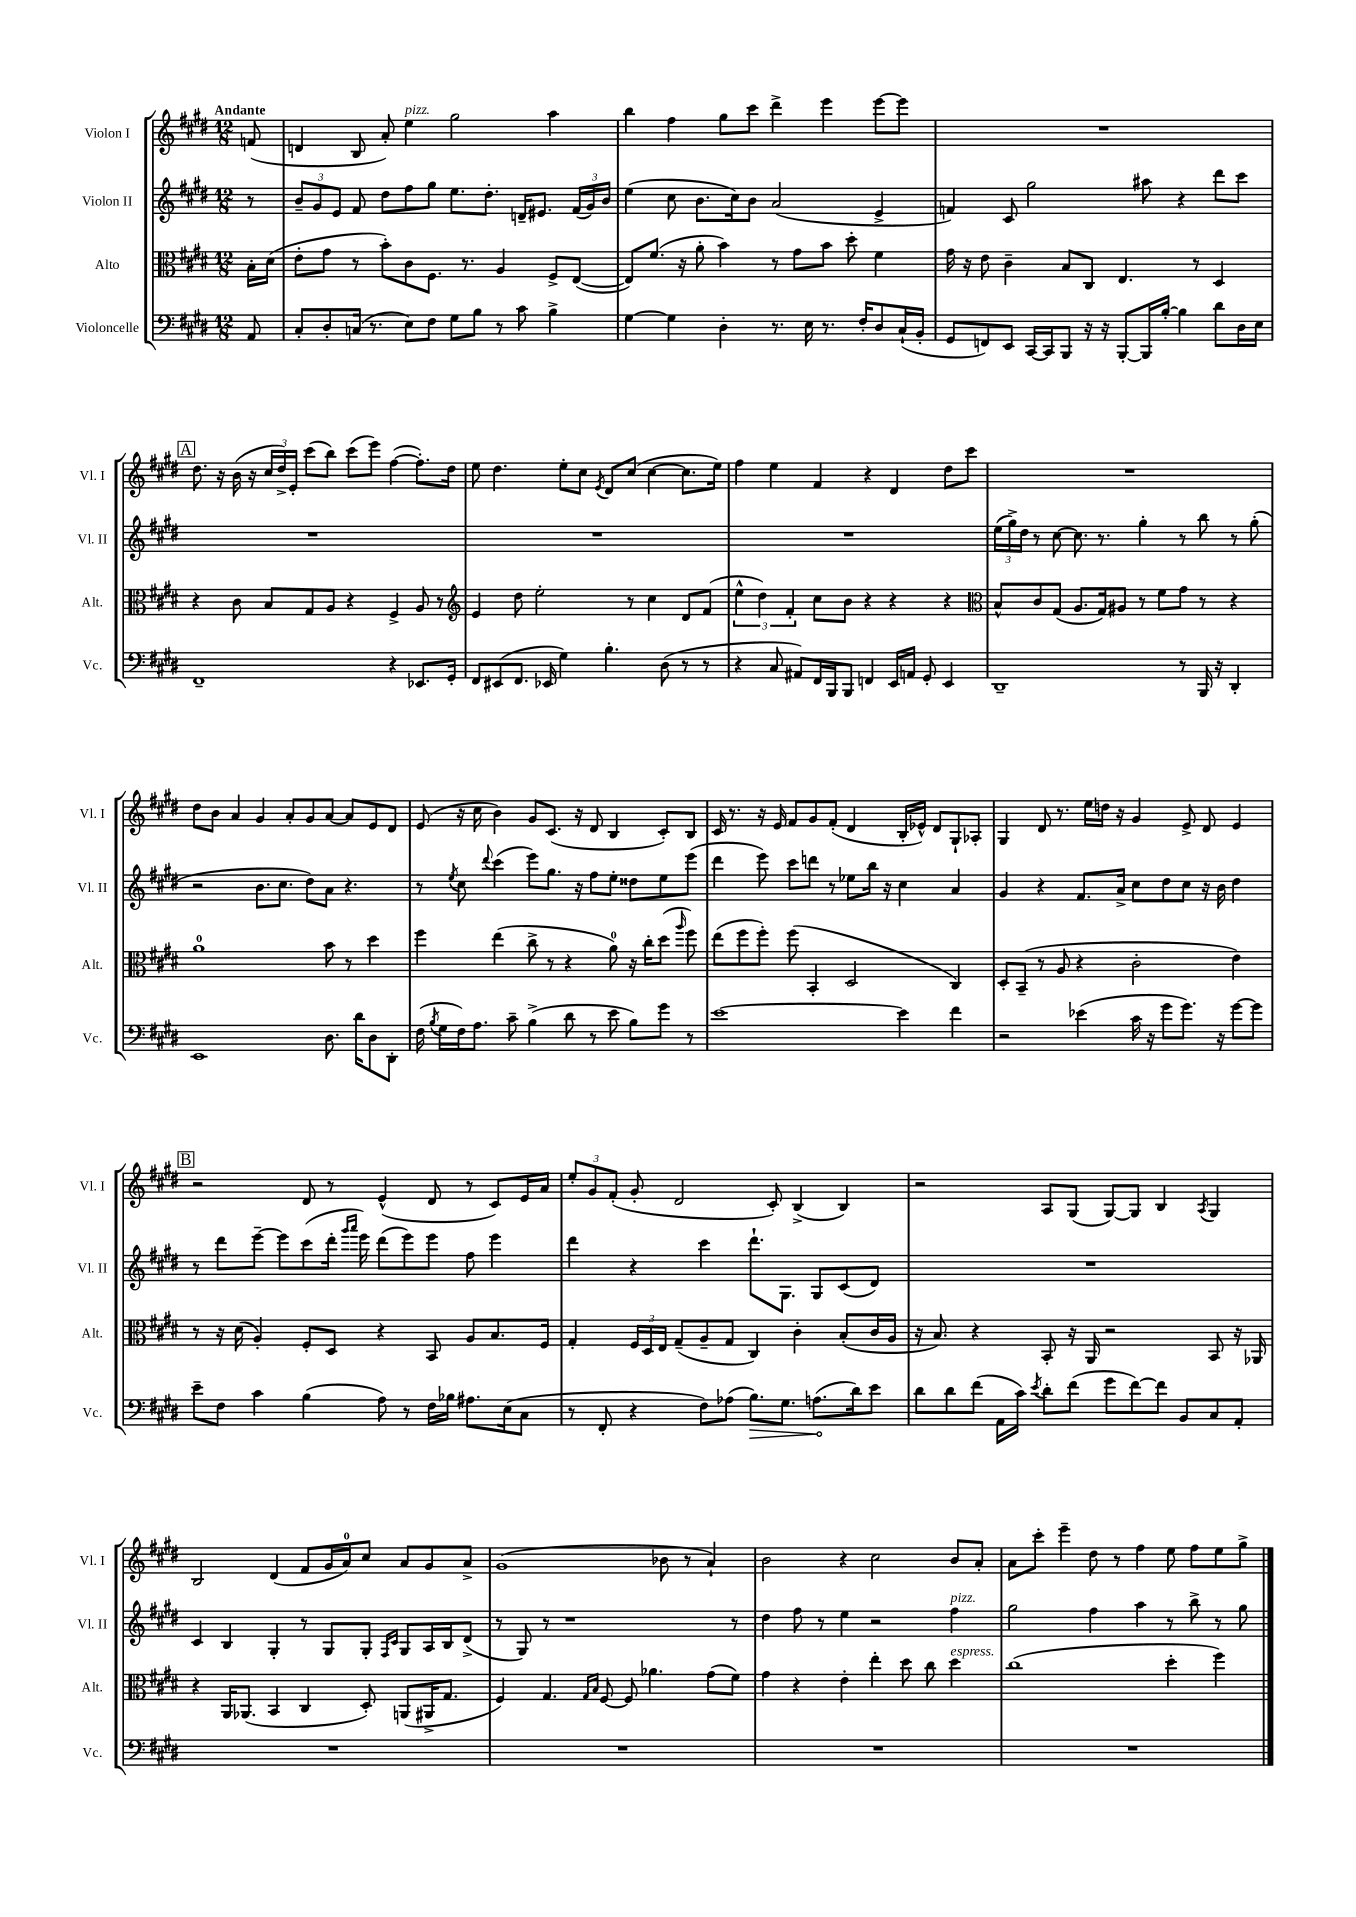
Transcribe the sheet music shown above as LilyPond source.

<<
\new StaffGroup <<
\new Staff = "s0" \with { instrumentName = "Violon I" shortInstrumentName = "Vl. I" } {
    \clef treble \key e \major \numericTimeSignature \time 12/8 \partial 8 \tempo "Andante"
    \autoBeamOff f'8( |
    d'4 b8 a'8-.) e''4^\markup { \italic "pizz." } gis''2 a''4 |
    b''4 fis''4 gis''8[ cis'''8] dis'''4-> e'''4 e'''8[~ e'''8] |
    R1. |
    \mark \markup { \box "A" } dis''8. r16 b'16( r16 \tuplet 3/2 { cis''16[ dis''16->) e'16]-. } cis'''8[( b''8]) cis'''8[( e'''8]) fis''4~( fis''8.[-.) dis''16] |
    e''8 dis''4. e''8[-. cis''8] \acciaccatura { e'8 } dis'8[ cis''8]( cis''4~ cis''8.[ e''16]) |
    fis''4 e''4 fis'4 r4 dis'4 dis''8[ cis'''8] |
    R1. |
    dis''8[ b'8] a'4 gis'4 a'8[-. gis'8 a'8]~ a'8[ e'8 dis'8] |
    e'8( r16 cis''16 b'4) gis'8[ cis'8.]( r16 dis'8 b4 cis'8[-.) b8] |
    cis'16 r8. r16 e'16 fis'8[ gis'8 fis'8]-.( dis'4 b16[-. ees'16]-^) dis'8[ gis8-! aes8]-. |
    gis4 dis'8 r8. e''16[ d''16] r16 gis'4 e'8-> dis'8 e'4 |
    \mark \markup { \box "B" } r2 dis'8 r8 e'4-^( dis'8 r8 cis'8[) e'16 a'16] |
    \tuplet 3/2 { e''8[-. gis'8 fis'8]-.( } gis'8-. dis'2 cis'8-.) b4->( b4) |
    r2 a8[ gis8]( gis8[~) gis8] b4 \acciaccatura { a8 } gis4 |
    b2 dis'4( fis'8[ gis'16 a'16-0) cis''8] a'8[ gis'8 a'8]-> |
    gis'1( bes'8 r8 a'4-!) |
    b'2 r4 cis''2 b'8[ a'8]-. |
    a'8[ cis'''8]-. e'''4-- dis''8 r8 fis''4 e''8 fis''8[ e''8 gis''8]-> \bar "|." |
}
\new Staff = "s1" \with { instrumentName = "Violon II" shortInstrumentName = "Vl. II" } {
    \clef treble \key e \major \numericTimeSignature \time 12/8 \partial 8
    \autoBeamOff r8 |
    \tuplet 3/2 { b'8[-- gis'8 e'8] } fis'8 dis''8[ fis''8 gis''8] e''8.[ dis''8.]-. d'16[-- eis'8.] \tuplet 3/2 { fis'16[( gis'16) b'16] } |
    e''4( cis''8 b'8.[ cis''16) b'8] a'2( e'4-> |
    f'4) cis'8 gis''2 ais''8 r4 dis'''8[ cis'''8] |
    \mark \markup { \box "A" } R1. |
    R1. |
    R1. |
    \tuplet 3/2 { e''16[( gis''16->) dis''16] } r8 cis''8~ cis''8. r8. gis''4-. r8 b''8 r8 gis''8-.( |
    r2 b'8.[ cis''8.] dis''8[) a'8] r4. |
    r8 \acciaccatura { e''8 } cis''8 \appoggiatura { dis'''8 } cis'''4( e'''8[) gis''8.] r16 fis''8[ e''8]-. disis''8[ e''8 e'''8]( |
    dis'''4 e'''8) cis'''8[ d'''8] r8 ees''8[ b''16] r16 cis''4 a'4 |
    gis'4 r4 fis'8.[ a'16]-> cis''8[ dis''8 cis''8] r16 b'16 dis''4 |
    \mark \markup { \box "B" } r8 dis'''8[ e'''8]~-- e'''8[ cis'''8( dis'''16]-. \grace { gis'''16[ a'''16] } e'''16) dis'''8[( e'''8) e'''8] fis''8 e'''4 |
    dis'''4 r4 cis'''4 dis'''8.[-! gis8.] gis8[ cis'8( dis'8]) |
    R1. |
    cis'4 b4 gis4-. r8 gis8[ gis8]-. \grace { fis16[ cis'16] } gis8[ a16 b16 dis'8]->( |
    r8 gis8) r8 r1 r8 |
    dis''4 fis''8 r8 e''4 r2 fis''4^\markup { \italic "pizz." } |
    gis''2 fis''4 a''4 r8 b''8-> r8 gis''8 \bar "|." |
}
\new Staff = "s2" \with { instrumentName = "Alto" shortInstrumentName = "Alt." } {
    \clef alto \key e \major \numericTimeSignature \time 12/8 \partial 8
    \autoBeamOff b16[-. dis'16]( |
    e'8[-. gis'8] r8 b'8[-.) cis'8 fis8.] r8. a4 fis8[-> e8]~( |
    e8[) fis'8.]( r16 a'8-. b'4) r8 gis'8[ b'8] dis''8-. fis'4 |
    gis'16 r16 e'8 cis'4-- b8[ cis8] e4. r8 dis4 |
    \mark \markup { \box "A" } r4 cis'8 b8[ gis8 a8] r4 fis4-> a8 r8 |
    \clef treble e'4 dis''8 e''2-. r8 cis''4 dis'8[ fis'8]( |
    \tuplet 3/2 { e''4-^ dis''4) fis'4-. } cis''8[ b'8] r4 r4 r4 |
    \clef alto b8[-^ cis'8 gis8]( a8.[ gis16) ais8] r8 fis'8[ gis'8] r8 r4 |
    a'1-0 b'8 r8 dis''4 |
    fis''4 e''4( cis''8-> r8 r4 a'8-0) r16 cis''16[-. dis''8]( \grace { a''16 } fis''8) |
    e''8[( fis''8 fis''8]-.) fis''8( b,4-. dis2 cis4) |
    dis8[-. b,8]--( r8 a8 r4 cis'2-. e'4) |
    \mark \markup { \box "B" } r8 r16 dis'16( a4-.) fis8[-. dis8] r4 b,8 a8[ b8. fis16] |
    gis4-. \tuplet 3/2 { fis16[ dis16 e16] } gis8[--( a8-- gis8] cis4) cis'4-. b8[-.( cis'16 a16] |
    r16 b8.) r4 b,8-. r16 a,16 r2 b,8 r16 aes,16 |
    r4 a,16[ aes,8.]( b,4 cis4 dis8-.) a,8[( ais,16-> gis8.] |
    fis4) gis4. \grace { gis16[ b16] } fis8~ fis8 aes'4. gis'8[( fis'8]) |
    gis'4 r4 e'4-. e''4-. dis''8 cis''8 dis''4^\markup { \italic "espress." } |
    cis''1( dis''4-. fis''4) \bar "|." |
}
\new Staff = "s3" \with { instrumentName = "Violoncelle" shortInstrumentName = "Vc." } {
    \clef bass \key e \major \numericTimeSignature \time 12/8 \partial 8
    \autoBeamOff a,8 |
    cis8[-. dis8-. c16]( r8. e8[) fis8] gis8[ b8] r8 cis'8 b4-> |
    gis4~ gis4 dis4-. r8. e16 r8. fis16[-. dis8 cis16-!( b,16]-. |
    gis,8[ f,8) e,8] cis,16[~ cis,16 b,,8] r16 r16 b,,8[~-. b,,16 b16]~-. b4 dis'8[ dis16 e16] |
    \mark \markup { \box "A" } fis,1-- r4 ees,8.[ gis,16]-. |
    fis,8[ eis,8( fis,8.] ees,16 gis4) b4.-. dis8( r8 r8 |
    r4 cis8 ais,8[) fis,16 b,,16 b,,8] f,4 e,16[ a,16] gis,8-. e,4 |
    dis,1-- r8 b,,16 r16 dis,4-. |
    e,1 dis8. dis'16[ dis8 dis,8]-. |
    fis16( \acciaccatura { b8 } gis16[ fis16) a8.] cis'8-- b4->( dis'8 r8 e'8 b8[) gis'8] r8 |
    e'1~ e'4 fis'4 |
    r2 ees'4( cis'16 r16 gis'8[ gis'8.]) r16 gis'8[~ gis'8] |
    \mark \markup { \box "B" } e'8[-- fis8] cis'4 b4( a8) r8 fis16[ bes16] ais8.[ e16( cis8] |
    r8 fis,8-. r4 fis8[) aes8]( \once \override Hairpin.circled-tip = ##t b8.[\>) gis8.] a8.[\!( dis'16) e'8] |
    dis'8[ dis'8 fis'8]( a,16[ cis'16]) \acciaccatura { e'8 } dis'8[-. fis'8]( gis'8[ fis'8~) fis'8] b,8[ cis8 a,8]-. |
    R1. |
    R1. |
    R1. |
    R1. \bar "|." |
}
>>
>>
\layout { \context { \Score \remove "Bar_number_engraver" } }
